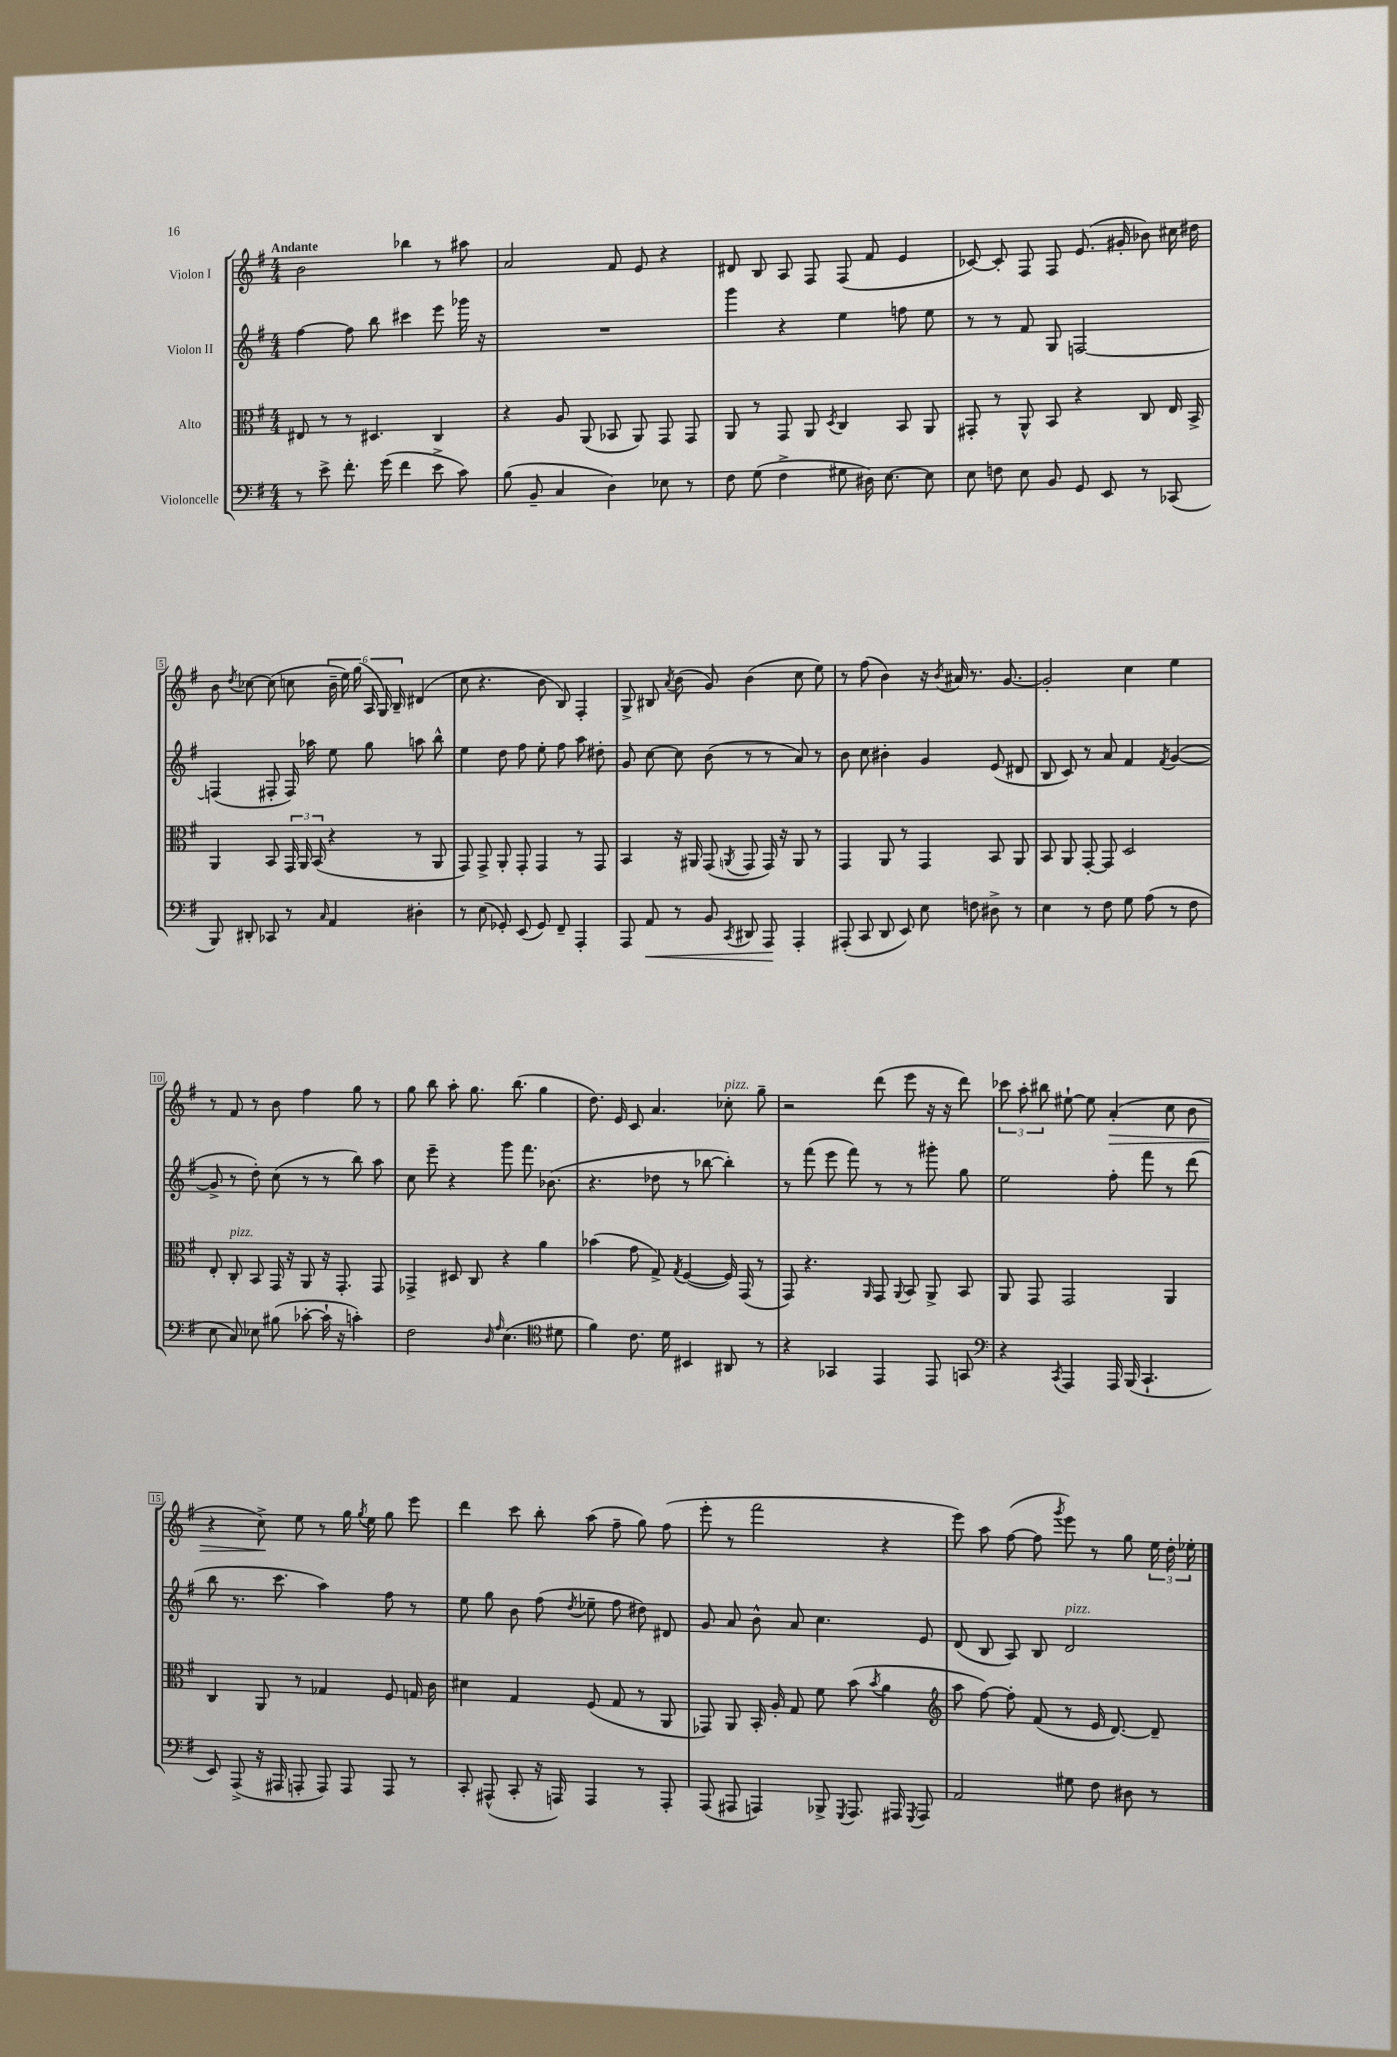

**kern	**dynam	**kern	**kern	**kern	**dynam
*part4	*part4	*part3	*part2	*part1	*part1
*staff4	*staff4	*staff3	*staff2	*staff1	*staff1
*I"Violoncelle	*	*I"Alto	*I"Violon II	*I"Violon I	*
*clefF4	*	*clefC3	*clefG2	*clefG2	*
*k[f#]	*	*k[f#]	*k[f#]	*k[f#]	*
*M4/4	*	*M4/4	*M4/4	*M4/4	*
=1	=1	=1	=1	=1	=1
!	!	!	!	!LO:TX:a:B:t=Andante	!
8r	.	8E#X/	[4ff#\	2b\	.
8e^\	.	8r	.	.	.
8.f#'\	.	8r	8ff#\]	.	.
.	.	4.D#X/	8bb\	.	.
(16g\	.	.	.	.	.
4f#\	.	.	4ccc#X\	4bb-X\	.
8e^\	.	4C/	8eee\	8r	.
8c\)	.	.	16ggg-X\	8aa#X\	.
.	.	.	16r	.	.
=2	=2	=2	=2	=2	=2
(8B\	.	4r	1r	2a/	.
8BB~/	.	.	.	.	.
4C/	.	8A/	.	.	.
.	.	(8AA/	.	.	.
4D\)	.	8BB-X/	.	8f#/	.
.	.	8AA/)	.	8e/	.
8E-X\	.	8GG/	.	4r	.
8r	.	8GG/	.	.	.
=3	=3	=3	=3	=3	=3
8F#\	.	8AA/	4ggg\	8d#X/	.
(8G\	.	8r	.	8B/	.
4F#^\	.	8GG/	4r	8A/	.
.	.	8AA/	.	8F#/	.
.	.	8qD/	.	.	.
8G#X\	.	4C/	4ee\	(8F#/	.
16D#X\)	.	.	.	8f#/	.
[8.E\	.	.	.	.	.
.	.	8BB/	8ffn\	4e/	.
8E\]	.	8AA/	8ee\	.	.
=4	=4	=4	=4	=4	=4
8E\	.	8GG#X'/	8r	[8c-X/)	.
8Fn\	.	8r	8r	8c-'/]	.
8E\	.	8AA^^/	8f#/	8F#/	.
8BB/	.	8BB/	8G/	8F#/	.
8GG/	.	4r	[2Fn/	(8.e/	.
8EE/	.	.	.	.	.
.	.	.	.	16g#X'/	.
8r	.	8C/	.	8b-X\)	.
(8CC-X/	.	16E/	.	16cc#X\	.
.	.	16BB^/	.	16dd#X\	.
!!LO:LB:g=z
=5	=5	=5	=5	=5	=5
8BBB/)	.	4AA/	(4Fn/]	8b\	.
.	.	.	.	8qdd/	.
8DD#X'/	.	.	.	[8cc-X\	.
8CC-X/	.	8BB/	8F#X'/	(8cc-\]	.
8r	.	24GG/	16F#/)	8ccn\	.
.	.	24AA/	.	.	.
.	.	.	16aa-X\	.	.
.	.	(24BB/	.	.	.
16qqC/	.	.	.	.	.
4AA/	.	4r	8ee\	24b~\	.
.	.	.	.	24ee\)	.
.	.	.	.	(24gg\	.
.	.	.	8gg\	24A/	.
.	.	.	.	24G/)	.
.	.	.	.	24B~/	.
4D#X'\	.	8r	8aan\	(4d#X/	.
.	.	8AA/	8bb^^\	.	.
=6	=6	=6	=6	=6	=6
8r	.	8GG/)	4ee\	8cc\	.
(8E\	.	8GG^/	.	4.r	.
8GG-X'/)	.	8AA'/	8dd\	.	.
(8EE/	.	8GG'/	8ff#\	.	.
8GG-/)	.	4GG/	8ee'\	8b\	.
8FF#~/	.	.	8ff#\	8B/)	.
4AAA'/	.	8r	8aa\	4F#'/	.
.	.	8GG/	8dd#X'\	.	.
=7	=7	=7	=7	=7	=7
8AAA/	.	4BB/	8g/	8G^/	.
!	!LO:HP:b	!	!	!	!
8AA/	<	.	[8cc\	8B#X/	.
.	.	.	.	8qa/	.
8r	.	16r	8cc\]	(8b\	.
.	.	16AA#X/	.	.	.
8BB/	.	(8GG/	(8b\	8g/)	.
8qCC/	.	8qAAn/	.	.	.
8DD#X/	.	8GG/	8r	(4b\	.
8AAA/	.	16GG/)	8r	.	.
.	.	16r	.	.	.
4AAA'/	[	8AA/	8a/)	8cc\	.
.	.	8r	8r	8ee\)	.
=8	=8	=8	=8	=8	=8
(8AAA#X'/	.	4GG/	8b\	8r	.
8CC/	.	.	8cc\	(8ff#\	.
8DD/	.	8AA/	4b#X'\	4b\)	.
8EE/)	.	8r	.	.	.
8E\	.	4GG/	4g/	16r	.
.	.	.	.	8qb/	.
.	.	.	.	16a#X/	.
8Fn\	.	.	.	8.r	.
8D#X^\	.	8BB/	(8e/	.	.
.	.	.	.	[8.g/	.
8r	.	8AA/	8d#X/	.	.
=9	=9	=9	=9	=9	=9
4E\	.	8BB/	8B/	2g'/]	.
.	.	8AA/	8c/)	.	.
8r	.	[8GG'/	8r	.	.
8F#\	.	8GG/]	8a/	.	.
8G\	.	2D/	4f#/	4cc\	.
(8A\	.	.	.	.	.
.	.	.	8qf#/	.	.
8r	.	.	([4g/	4ee\	.
8F#\	.	.	.	.	.
!!LO:LB:g=z
=10	=10	=10	=10	=10	=10
8E\	.	8E'/	8g^/]	8r	.
!	!	!LO:TX:a:i:t=pizz.	!	!	!
8C/)	.	8C'/	8r	8f#/	.
8E-X\	.	8BB/	8dd'\)	8r	.
(8B#X\	.	16GG/	(8cc\	8b\	.
.	.	16r	.	.	.
[8c-X'\	.	8AA/	8r	4ff#\	.
16c-`\]	.	16r	8r	.	.
16r	.	8.GG'/	.	.	.
4cn'\)	.	.	8bb\)	8gg\	.
.	.	8GG/	8aa\	8r	.
=11	=11	=11	=11	=11	=11
2F#\	.	4GG-X^/	8cc\	8gg\	.
.	.	.	8eee~\	8bb\	.
.	.	8D#X/	4r	8aa'\	.
.	.	8C/	.	8.gg\	.
16qqD/	.	.	.	.	.
16qqA/	.	.	.	.	.
(4.E\	.	4r	8ggg\	.	.
.	.	.	.	(8.bb\	.
.	.	.	8.fff#\	.	.
.	.	4a\	.	4gg\	.
.	.	.	(8.b-X\	.	.
*clefC4	*	*	*	*	*
8d#X\	.	.	.	.	.
=12	=12	=12	=12	=12	=12
4f#\)	.	(4b-X\	4.r	8.dd\)	.
.	.	.	.	16e/	.
8.c\	.	8g\	.	8c/	.
.	.	8G^/)	8dd-X\	4.a/	.
16d\	.	.	.	.	.
.	.	8qG/	.	.	.
4BB#X/	.	([4F#/	8r	.	.
.	.	.	[8bb-X\	.	.
!	!	!	!	!LO:TX:a:i:t=pizz.	!
8AA#X/	.	16F#/])	4bb-'\])	8cc-X'\	.
.	.	(16GG/	.	.	.
8r	.	8r	.	8gg~\	.
=13	=13	=13	=13	=13	=13
4r	.	8GG/)	8r	2r	.
.	.	4.r	(8fff#\	.	.
4GG-X/	.	.	8eee\	.	.
.	.	.	8fff#\)	.	.
.	.	16qqAA/	.	.	.
4EE/	.	8GG/	8r	(8ddd\	.
.	.	8qqAA/	.	.	.
.	.	8BB/	8r	8eee\	.
8EE/	.	8AA^/	8ggg#X'\	16r	.
.	.	.	.	16r	.
8GGn/	.	8BB/	8gg\	8ddd\)	.
=14	=14	=14	=14	=14	=14
*clefF4	*	*	*	*	*
4r	.	8AA/	2ee\	12ccc-X\	.
.	.	.	.	12aa'\	.
.	.	8GG/	.	.	.
.	.	.	.	12bb#X\	.
8qCC/	.	.	.	.	.
4AAA/	.	2GG/	.	[8ee#X`\	.
.	.	.	.	8ee#\]	.
!	!	!	!	!	!LO:HP:b
16AAA/	.	.	8ff#'\	(4a'/	>
(16BBB/	.	.	.	.	.
4.CC`/	.	.	8fff#\	.	.
.	.	4AA/	8r	8cc\	.
.	.	.	(8ddd\	8b\	.
!!LO:LB:g=z
=15	=15	=15	=15	=15	=15
8EE/)	.	4C/	8bb\	4r	.
(8AAA^/	.	.	8.r	.	.
16r	.	8AA/	.	8cc^\)	.
16AAA#X/	.	.	8.ccc\	.	.
8AAAn'/	.	8r	.	8ee\	]
8AAA/)	.	4G-X/	4aa\)	8r	.
8AAA/	.	.	.	16gg\	.
.	.	.	.	8qgg/	.
.	.	.	.	16ee\	.
8AAA/	.	8F#/	8ff#\	8gg\	.
8r	.	16Gn/	8r	8eee\	.
.	.	16c\	.	.	.
=16	=16	=16	=16	=16	=16
8CC'/	.	4d#X\	8ee\	4ddd\	.
(8AAA#X^^/	.	.	8gg\	.	.
8CC'/	.	4G/	8b\	8ccc\	.
16r	.	.	(8ff#\	8bb'\	.
16AAAn/)	.	.	.	.	.
.	.	.	8qdd/	.	.
4AAA/	.	(8F#/	8ee-X~\	(8aa\	.
.	.	8G/	8ff#\	8ff#~\	.
8r	.	8r	8dd#X\)	8gg\)	.
8AAA'/	.	8AA/	8d#X/	(8ff#\	.
=17	=17	=17	=17	=17	=17
(8AAA/	.	8GG-X/)	8g/	8eee'\	.
8AAA#X/	.	8AA/	8a/	8r	.
4AAAn/)	.	16BB'/	8b^^\	2fff#\	.
.	.	16A'/	.	.	.
.	.	8G/	8a/	.	.
8BBB-X^/	.	8f#\	4.cc\	.	.
8qGGG/	.	.	.	.	.
8.AAA/	.	(8b\	.	.	.
.	.	8qb/	.	.	.
.	.	4a\	.	4r	.
16AAA#X/	.	.	.	.	.
8qGGG/	.	.	.	.	.
8AAA#/	.	.	8e/	.	.
=18	=18	=18	=18	=18	=18
*	*	*clefG2	*	*	*
2AA/	.	8aa\	(8d/	8eee\)	.
.	.	[8ff#\)	8B/	8aa\	.
.	.	8ff#'\]	8A/)	([8ff#\	.
.	.	(8f#/	8B/	8ff#\]	.
.	.	.	.	8qggg/	.
!	!	!	!LO:TX:a:i:t=pizz.	!	!
8G#X\	.	8r	2d/	8eee\)	.
8F#\	.	16e/	.	8r	.
.	.	[8.d/)	.	.	.
8D#X\	.	.	.	8gg\	.
8r	.	8d~/]	.	24ee\	.
.	.	.	.	24dd'\	.
.	.	.	.	24ee-X'\	.
==	==	==	==	==	==
*-	*-	*-	*-	*-	*-
